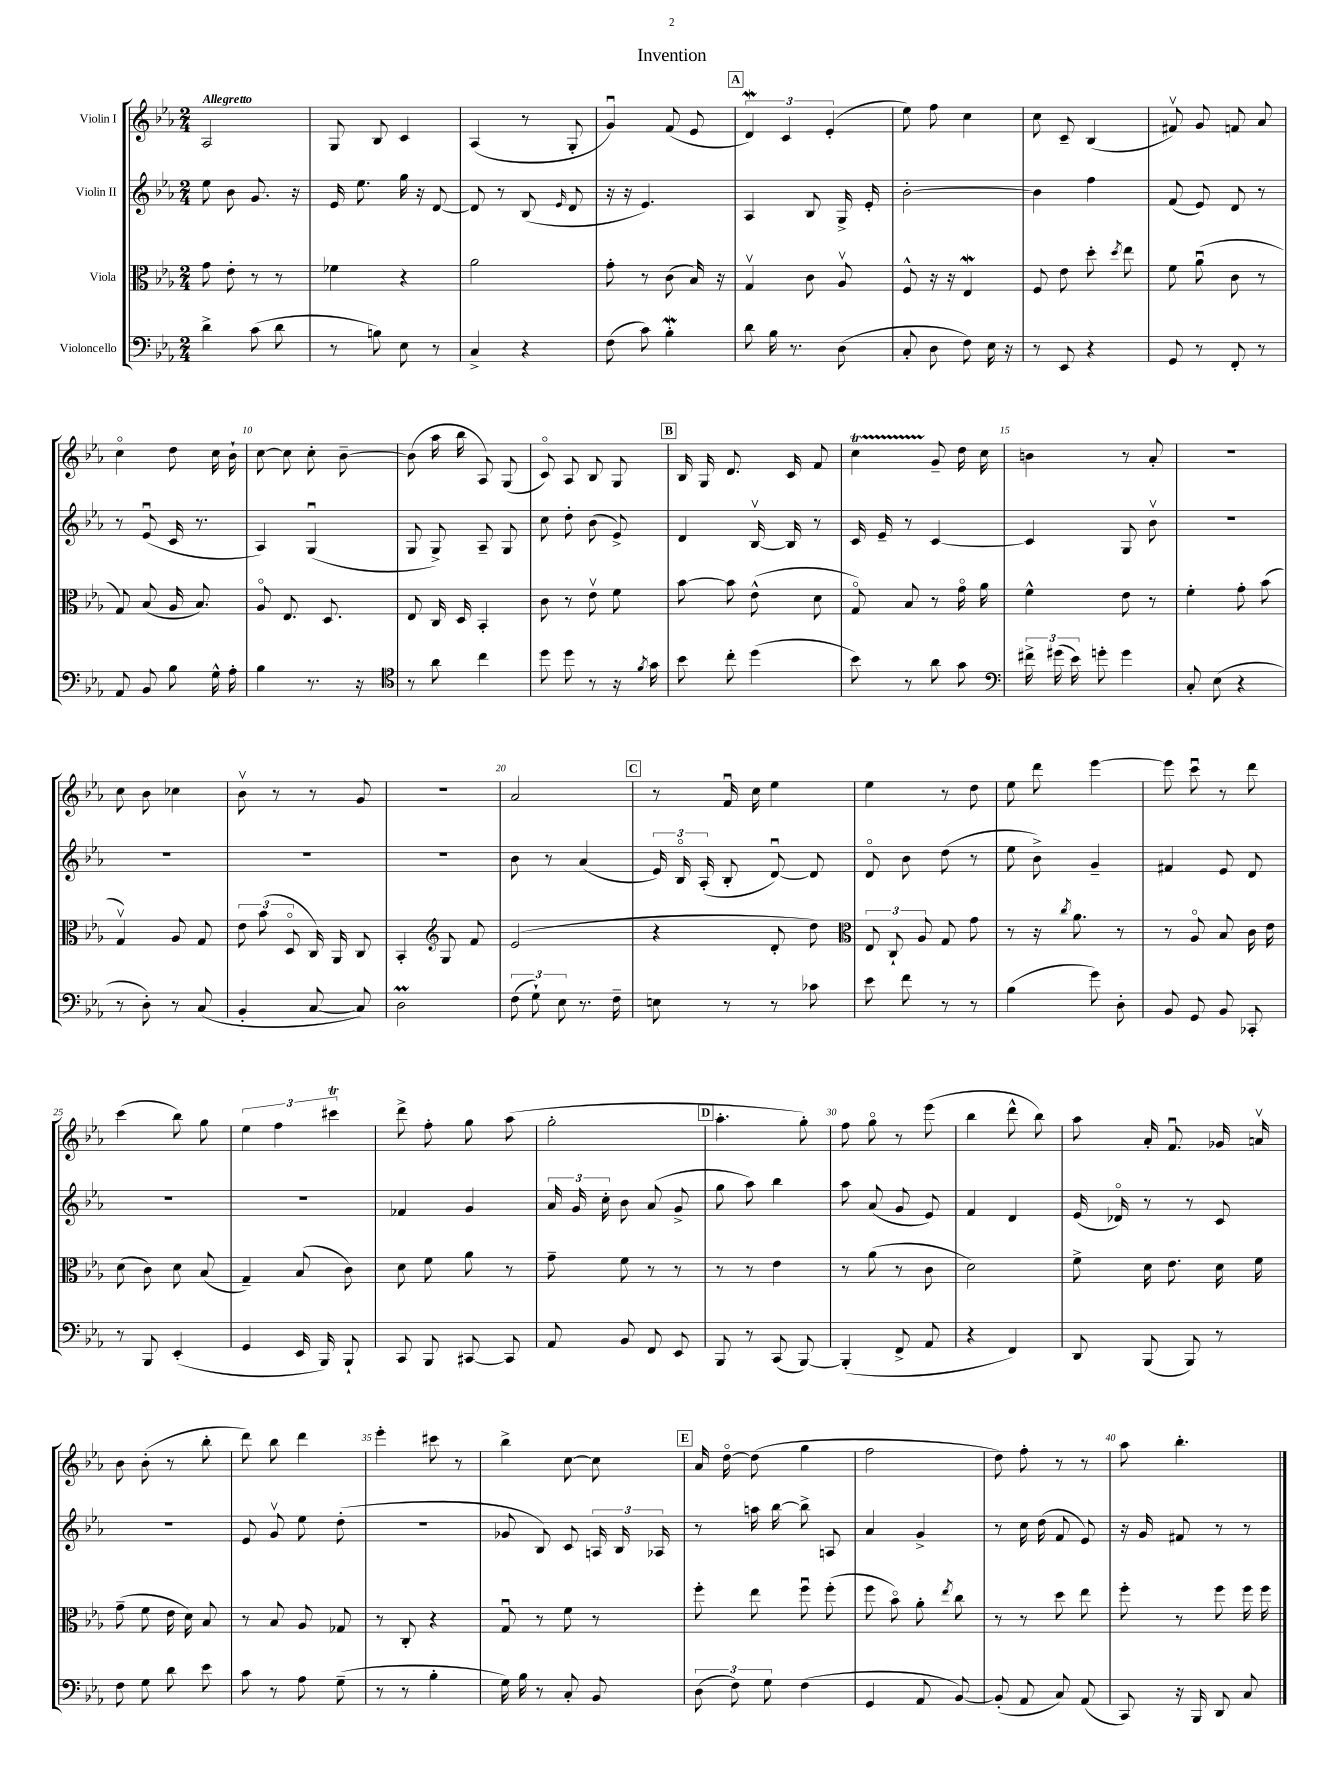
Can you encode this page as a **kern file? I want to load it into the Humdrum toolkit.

**kern	**kern	**kern	**kern
*staff4	*staff3	*staff2	*staff1
*clefF4	*clefC3	*clefG2	*clefG2
*k[b-e-a-]	*k[b-e-a-]	*k[b-e-a-]	*k[b-e-a-]
*M2/4	*M2/4	*M2/4	*M2/4
4d^	8g	8ee-	2A-
.	8e-'	8b-	.
(8c	8r	8.g	.
8d	8r	.	.
.	.	16r	.
=	=	=	=
8r	4f-	16e-	8G
.	.	8.ee-	.
8B)	.	.	8B-
8E-	4r	16gg	4c
.	.	16r	.
8r	.	[8d	.
=	=	=	=
4C^	2a-	8d]	(4A-
.	.	8r	.
4r	.	(8B-	8r
.	.	16qqe-	.
.	.	8d	8G'
=	=	=	=
(8F	8g'	16r	4gu)
.	.	16r	.
8c)	8r	4.e-)	.
4B-'	(8c	.	(8f
.	16B-)	.	8e-
.	16r	.	.
=	=	=	=
8d	4Gv	4A-	6d)
16B-	.	.	.
.	.	.	6c
8.r	.	.	.
.	8c	8B-	.
.	.	.	(6e-'
(8D	8A-v	16G^	.
.	.	16e-'	.
=	=	=	=
8C'	8F^^	[2b-'	8ee-)
8D	16r	.	8ff
.	16r	.	.
8F)	4E-	.	4cc
16E-	.	.	.
16r	.	.	.
=	=	=	=
8r	8F	4b-]	8cc
8EE-	8e-	.	8c~
4r	8dd'	4ff	(4B-
.	8qdd	.	.
.	8ee-	.	.
=	=	=	=
8GG	8f	(8f	8f#v)
8r	(8a-u	8e-)	8g
8FF'	8c	8d	8f
8r	8r	8r	8a-
=	=	=	=
8AA-	8G)	8r	4cco
8BB-	(8B-	(8e-u	.
8B-	16A-	16c	8dd
.	8.B-)	8.r	.
16G^^	.	.	16cc
16A-'	.	.	16b-`
=	=	=	=
4B-	8A-o	4A-)	[8cc
.	8.E-	.	8cc]
8.r	.	(4Gu	8cc'
.	8.D	.	.
.	.	.	[8b-~
16r	.	.	.
=	=	=	=
*clefC4	*	*	*
8r	8E-	8G	(8b-]
8a-	16C	8G^)	16aa-
.	16D	.	16bb-
4cc	4BB-'	8A-~	8A-)
.	.	8G	(8G
=	=	=	=
8dd	8c	8cc	8co)
8dd	8r	8dd'	8A-
8r	8e-v	(8b-	8B-
16r	8f	8e-^)	8G
8qf	.	.	.
16g	.	.	.
=	=	=	=
8b-	[8b-	4d	16B-
.	.	.	16G
8cc'	8b-]	.	8.d
(4dd	(8e-^^	[16B-v	.
.	.	16B-]	16c
.	8d	8r	8f
=	=	=	=
8b-)	8Go)	16c	4cc
.	.	16e-~	.
8r	8B-	8r	.
8a-	8r	[4c	8g~
8g	16go	.	16dd
.	16a-	.	16cc
=	=	=	=
*clefF4	*	*	*
24f#^	4f^^	4c]	4b
(24g#	.	.	.
24e-)	.	.	.
8g'	.	.	.
4g	8e-	8G	8r
.	8r	8b-v	8a-'
=	=	=	=
8C'	4f'	2r	2r
(8E-	.	.	.
4r	8g'	.	.
.	(8b-	.	.
=	=	=	=
8r	4Gv)	2r	8cc
8D')	.	.	8b-
8r	8A-	.	4cc-
(8C	8G	.	.
=	=	=	=
4BB-'	12e-	2r	8b-v
.	(12b-	.	.
.	.	.	8r
.	12Do	.	.
[8C	16C)	.	8r
.	16AA-	.	.
8C])	8C	.	8g
=	=	=	=
2D	4BB-'	2r	2r
*	*clefG2	*	*
.	8G	.	.
.	8f	.	.
=	=	=	=
(12F	(2e-	8b-	2a-
12G`)	.	.	.
.	.	8r	.
12E-	.	.	.
8.r	.	(4a-	.
16F~	.	.	.
=	=	=	=
8E	4r	24e-)	8r
.	.	24B-o	.
.	.	(24A-'	.
8r	.	8B-'	16fu
.	.	.	16cc
8r	8d'	[8du)	4ee-
8c-	8dd)	8d]	.
=	=	=	=
*	*clefC3	*	*
8e-	12E-	8do	4ee-
.	12C`	.	.
8f	.	8b-	.
.	12A-	.	.
8r	8G	(8dd	8r
8r	8g	8r	8dd
=	=	=	=
(4B-	8r	8ee-	8ee-
.	16r	8b-^)	8ddd
.	8qcc	.	.
.	8.a-	.	.
8g)	.	4g~	[4eee-
8D'	8r	.	.
=	=	=	=
8BB-	8r	4f#	8eee-]
8GG	8A-o	.	8cccu
8BB-	8B-	8e-	8r
8CC-'	16c	8d	8ddd
.	16e-	.	.
=	=	=	=
8r	(8d	2r	(4ccc
8BBB-	8c)	.	.
(4EE-'	8d	.	8bb-)
.	(8B-	.	8gg
=	=	=	=
4GG	4G~)	2r	6ee-
.	.	.	6ff
16EE-	(8B-	.	.
16BBB-)	.	.	.
.	.	.	6ccc#
8BBB-`	8c)	.	.
=	=	=	=
8CC	8d	4f-	8ddd^
8BBB-	8f	.	8ff'
[8CC#	8a-	4g	8gg
8CC#]	8r	.	(8aa-
=	=	=	=
8AA-	8g~	24a-	2gg'
.	.	24g	.
.	.	24cc'	.
8BB-	8f	8b-	.
8FF	8r	(8a-	.
8EE-	8r	8g^	.
=	=	=	=
8BBB-	8r	8gg	4.aa-'
8r	8r	8aa-)	.
(8CC	4e-	4bb-	.
[8BBB-)	.	.	8gg')
=	=	=	=
(4BBB-']	8r	8aa-	8ff
.	(8a-	(8a-	8ggo
8FF^	8r	8g	8r
8AA-	8c	8e-)	(8eee-
=	=	=	=
4r	2d)	4f	4bb-
4FF)	.	4d	8ddd^^
.	.	.	8bb-)
=	=	=	=
8DD	8f^	(16e-	8aa-
.	.	16d-o)	.
(8BBB-	16d	8r	16a-'
.	8.e-	.	8.fu
8BBB-)	.	8r	.
8r	16d	8c	16g-
.	16f	.	16av
=	=	=	=
8F	(8g~	2r	8b-
8G	8f	.	(8b-'
8d	16e-	.	8r
.	16d)	.	.
8e-	8B-	.	8bb-'
=	=	=	=
8c	8r	8e-	8ddd)
8r	8B-	8gv	8bb-
8A-	8A-	8ee-	4ddd
(8G~	8G-	(8dd'	.
=	=	=	=
8r	8r	2r	4eee-'
8r	8C'	.	.
4B-'	4r	.	8ccc#
.	.	.	8r
=	=	=	=
16G)	8Gu	8g-	4bb-^
16B-	.	.	.
8r	8r	8B-)	.
8C'	8f	8c	[8cc
8BB-	8r	24A	8cc]
.	.	24B-	.
.	.	24A-	.
=	=	=	=
(12D	8ff'	8r	16a-
.	.	.	[16ddo
12F)	.	.	.
.	8ee-	16aa	(8dd]
12G	.	.	.
.	.	[16bb-	.
(4F	8ffu	8bb-^]	4gg
.	(8ff'	8A	.
=	=	=	=
4GG	8ff	4a-	2ff
.	8b-o)	.	.
8AA-	8a-'	4g^	.
.	8qee-	.	.
[8BB-)	8cc	.	.
=	=	=	=
(8BB-']	8r	8r	8dd)
8AA-	8r	16cc	8ff'
.	.	(16dd	.
8C)	8dd	8f	8r
(8AA-	8ee-	8e-)	8r
=	=	=	=
8CC)	8ff'	16r	8aa-
.	.	16g	.
16r	8r	8f#	4.bb-'
16BBB-	.	.	.
8DD	8ff	8r	.
8C	16ff	8r	.
.	16ff	.	.
==	==	==	==
*-	*-	*-	*-
